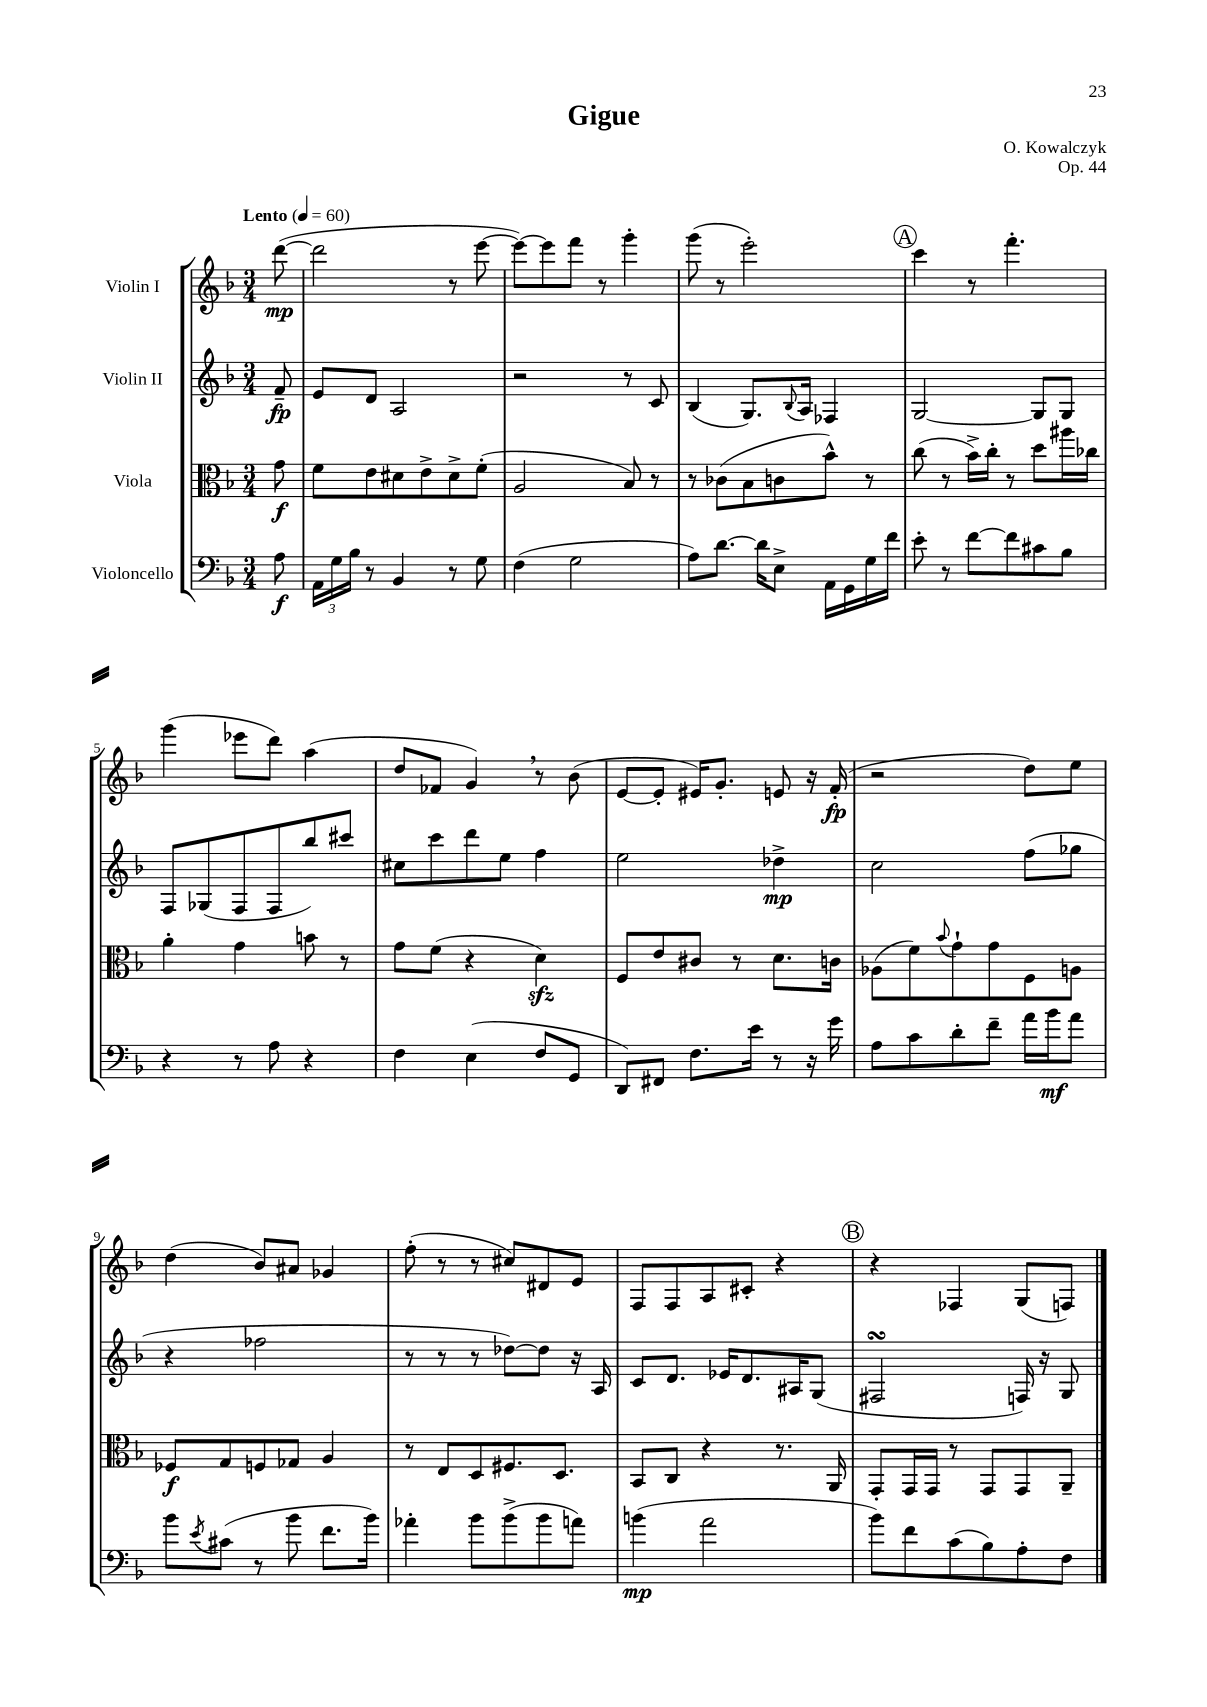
\header { title = "Gigue" composer = "O. Kowalczyk" opus = "Op. 44" }
<<
\new StaffGroup <<
\new Staff = "s0" \with { instrumentName = "Violin I" } {
    \clef treble \key f \major \numericTimeSignature \time 3/4 \partial 8 \tempo "Lento" 4 = 60
    d'''8~\mp( |
    d'''2 r8 e'''8~ |
    e'''8~) e'''8 f'''8 r8 g'''4-. |
    g'''8( r8 e'''2-.) |
    \mark \markup { \circle "A" } c'''4 r8 f'''4.-. |
    g'''4( ees'''8 d'''8) a''4( |
    d''8 fes'8 g'4) \breathe r8 bes'8( |
    e'8~ e'8-. eis'16) g'8.-. e'8 r16 f'16-.\fp( |
    r2 d''8) e''8 |
    d''4( bes'8) ais'8 ges'4 |
    f''8-.( r8 r8 cis''8) dis'8 e'8 |
    f8 f8 a8 cis'8-. r4 |
    \mark \markup { \circle "B" } r4 fes4 g8( f8) \bar "|." |
}
\new Staff = "s1" \with { instrumentName = "Violin II" } {
    \clef treble \key f \major \numericTimeSignature \time 3/4 \partial 8
    f'8--\fp |
    e'8 d'8 a2 |
    r2 r8 c'8 |
    bes4( g8.) \appoggiatura { bes8 } a16 fes4 |
    \mark \markup { \circle "A" } g2~ g8 g8 |
    f8 ges8( f8 f8 bes''8) cis'''8 |
    cis''8 c'''8 d'''8 e''8 f''4 |
    e''2 des''4->\mp |
    c''2 f''8( ges''8 |
    r4 fes''2 |
    r8 r8 r8 des''8~) des''8 r16 a16 |
    c'8 d'8. ees'16 d'8. ais16 g8( |
    \mark \markup { \circle "B" } fis2\turn f16) r16 g8 \bar "|." |
}
\new Staff = "s2" \with { instrumentName = "Viola" } {
    \clef alto \key f \major \numericTimeSignature \time 3/4 \partial 8
    g'8\f |
    f'8 e'8 dis'8 e'8-> dis'8-> f'8-.( |
    a2 bes8) r8 |
    r8 ces'8( bes8 c'8 bes'8-^) r8 |
    \mark \markup { \circle "A" } c''8( r8 bes'16->) c''16-. r8 d''8 ais''16 ces''16 |
    a'4-. g'4 b'8 r8 |
    g'8 f'8( r4 d'4\sfz) |
    f8 e'8 cis'8 r8 d'8. c'16 |
    aes8( f'8) \appoggiatura { bes'8 } g'8-! g'8 f8 a8 |
    fes8\f g8 f8 ges8 a4 |
    r8 e8 d8 fis8. d8. |
    bes,8 c8 r4 r8. a,16 |
    \mark \markup { \circle "B" } g,8-. g,16 g,16 r8 g,8 g,8 a,8-- \bar "|." |
}
\new Staff = "s3" \with { instrumentName = "Violoncello" } {
    \clef bass \key f \major \numericTimeSignature \time 3/4 \partial 8
    a8\f |
    \tuplet 3/2 { a,16 g16 bes16 } r8 bes,4 r8 g8 |
    f4( g2 |
    a8) d'8.~ d'16 e8-> a,16 g,16 g16 f'16 |
    \mark \markup { \circle "A" } e'8-. r8 f'8~ f'8 cis'8 bes8 |
    r4 r8 a8 r4 |
    f4 e4( f8 g,8 |
    d,8) fis,8 f8. e'16 r8 r16 g'16 |
    a8 c'8 d'8-. f'8-- a'16 bes'16\mf a'8 |
    bes'8 \acciaccatura { e'8 } cis'8( r8 bes'8 f'8. bes'16) |
    aes'4-. bes'8 bes'8->( bes'8 a'8) |
    b'4\mp( a'2 |
    \mark \markup { \circle "B" } bes'8) f'8 c'8( bes8) a8-. f8 \bar "|." |
}
>>
>>
